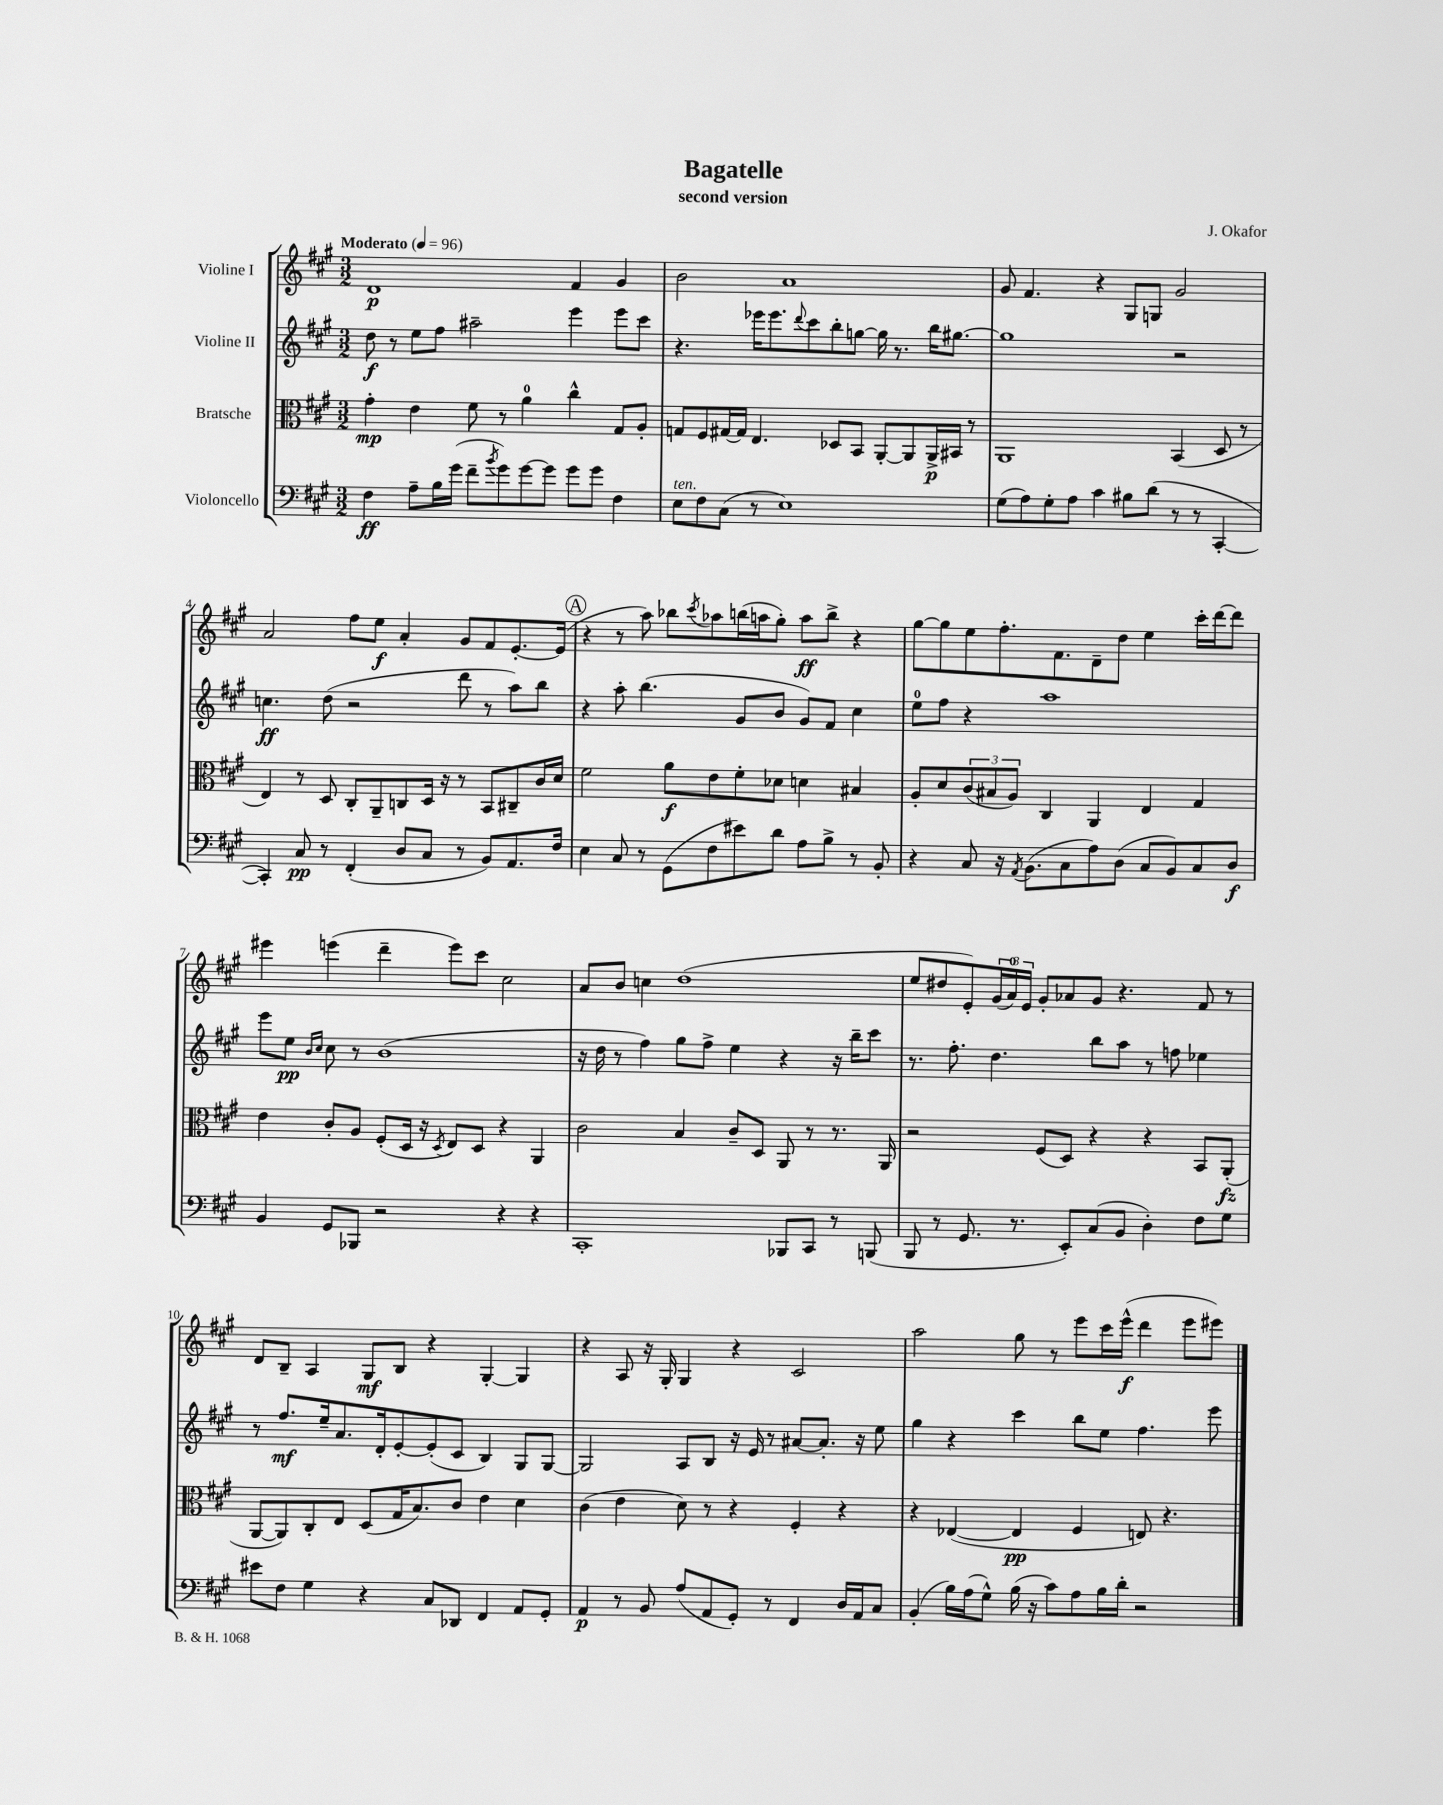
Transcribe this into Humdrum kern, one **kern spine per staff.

**kern	**kern	**kern	**kern
*staff4	*staff3	*staff2	*staff1
*clefF4	*clefC3	*clefG2	*clefG2
*k[f#c#g#]	*k[f#c#g#]	*k[f#c#g#]	*k[f#c#g#]
*M3/2	*M3/2	*M3/2	*M3/2
*MM96	*MM96	*MM96	*MM96
4F#	4g#'	8dd	1d
.	.	8r	.
8A~	4e	8ee	.
16B	.	8ff#	.
(16g#	.	.	.
8f#~	8f#	2aa#~	.
8qb	.	.	.
8g#)	8r	.	.
[8g#	4a	.	.
8g#]	.	.	.
8g#	4cc#^^	4eee	4f#
8g#	.	.	.
4F#	8G#	8eee	4g#
.	8A'	8ccc#	.
=	=	=	=
8E	8G	4.r	2b
8F#	8F#	.	.
(8C#	[16G#	.	.
.	16G#]	.	.
8r	4.E	16eee-	.
.	.	8.eee-	.
1E)	.	.	1a
.	.	8qqddd	.
.	.	8ccc#	.
.	8D-	8bb'	.
.	8BB	[8gg	.
.	[8AA'	16gg]	.
.	.	8.r	.
.	8AA]	.	.
.	16AA^	16bb	.
.	16BB#	[8.gg#	.
.	8r	.	.
=	=	=	=
(8G#	1AA	1gg#]	8g#
8A)	.	.	4.f#
8G#'	.	.	.
8A	.	.	.
4c#	.	.	4r
8B#	.	.	8G#
(8d	.	.	8G
8r	(4BB	2r	2g#
8r	.	.	.
[4CC#'	8D	.	.
.	8r	.	.
=	=	=	=
4CC#'])	4E)	4.cc	2a
8C#	8r	.	.
8r	8D	(8dd	.
(4FF#'	8C#'	2r	8ff#
.	8AA~	.	8ee
8D	8C	.	4a'
8C#	16D	.	.
.	16r	.	.
8r	8r	8ddd	8g#
8BB)	8BB	8r	8f#
8.AA	8C#~	8aa)	[8.e'
.	16c#	8bb	.
16F#	16d	.	(16e]
=	=	=	=
4E	2f#	4r	4r
8C#	.	8aa'	8r
8r	.	(4.bb	8aa)
(8GG#	8a	.	8bb-
.	.	.	8qccc#
8F#	8e	.	8aa-
8e#)	8f#'	8g#	(16bb
.	.	.	16aa
8d	8d-	8b	8gg#')
8A	4d	8g#)	8aa
8B^	.	8f#	8bb^
8r	4B#	4cc#	4r
8BB'	.	.	.
=	=	=	=
4r	8A'	8ee	[8gg#
.	8d	8ff#	8gg#]
8C#	(12c#	4r	8ee
.	12B#	.	.
16r	.	.	8.ff#'
.	12A)	.	.
8qAA	.	.	.
(8.BB	.	.	.
.	4C#	1aa	.
.	.	.	8.f#
8C#	.	.	.
8A)	4AA	.	8d~
(8D	.	.	8dd
8C#	4E	.	4ee
8BB)	.	.	.
8C#	4G#	.	16ccc#'
.	.	.	[16ddd
8D	.	.	8ddd]
=	=	=	=
4BB	4e	8eee	4eee#
.	.	8ee	.
.	.	16qqb	.
.	.	16qqcc#	.
8GG#	8c#'	8cc#	(4eee
8BBB-	8A	8r	.
2r	(8F#'	(1b	4ddd~
.	16D	.	.
.	16r	.	.
.	8qD	.	.
.	8E)	.	8eee)
.	8D	.	8ccc#
4r	4r	.	2cc#
4r	4AA	.	.
=	=	=	=
1CC#'	2c#	16r	8a
.	.	16dd	.
.	.	8r	8b
.	.	4ff#)	4cc
.	4B	8gg#	(1dd
.	.	8ff#^	.
.	8c#~	4ee	.
.	8D	.	.
8BBB-	8AA	4r	.
8CC#	8r	.	.
8r	8.r	16r	.
.	.	16bb~	.
(8BBB	.	8ccc#	.
.	16AA	.	.
=	=	=	=
8BBB	2r	8.r	8ee
8r	.	.	8dd#
.	.	8.ff#'	.
8.GG#	.	.	8e')
.	.	4.dd	(24g#
.	.	.	24a)
8.r	.	.	.
.	.	.	24e
.	(8F#	.	8g#'
8EE')	8D)	.	8a-
(8C#	4r	8bb	8g#
8BB	.	8aa	4.r
4D')	4r	8r	.
.	.	8ff	.
8F#	8BB	4ee-	8f#
8G#	(8AA'	.	8r
=	=	=	=
8e#	[8AA	8r	8d
8F#	8AA])	8.ff#	8B~
4G#	8C#'	.	4A
.	.	16ee~	.
.	8E	8.a	.
4r	(8D	.	8G#
.	.	16d'	.
.	16G#	[8e'	8B
.	8.B)	.	.
8C#	.	(8e']	4r
8DD-	8c#	8c#	.
4FF#	4e	4B)	[4G#'
8AA	4d	8G#	4G#]
8GG#'	.	[8G#	.
=	=	=	=
4AA	(4c#	2G#]	4r
8r	4e	.	8A
8BB	.	.	16r
.	.	.	16G#'
(8A	8d)	8A	4G#
8AA	8r	8B	.
8GG#')	4r	16r	4r
.	.	16e	.
8r	.	8r	.
4FF#	4F#'	[8a#	2c#
.	.	8.a#']	.
16D	4r	.	.
16AA	.	16r	.
8C#	.	8ee	.
=	=	=	=
(4BB'	4r	4gg#	2aa
16B)	([4E-	4r	.
(16A	.	.	.
8G#^^)	.	.	.
(16B	4E-]	4ccc#	8gg#
16r	.	.	.
8c#)	.	.	8r
8A	4F#	8bb	8eee
16B	.	8ee	16ccc#
16d'	.	.	(16eee^^
2r	8E)	4.ff#	4ddd
.	4.r	.	.
.	.	.	8eee
.	.	8eee	8eee#)
==	==	==	==
*-	*-	*-	*-
